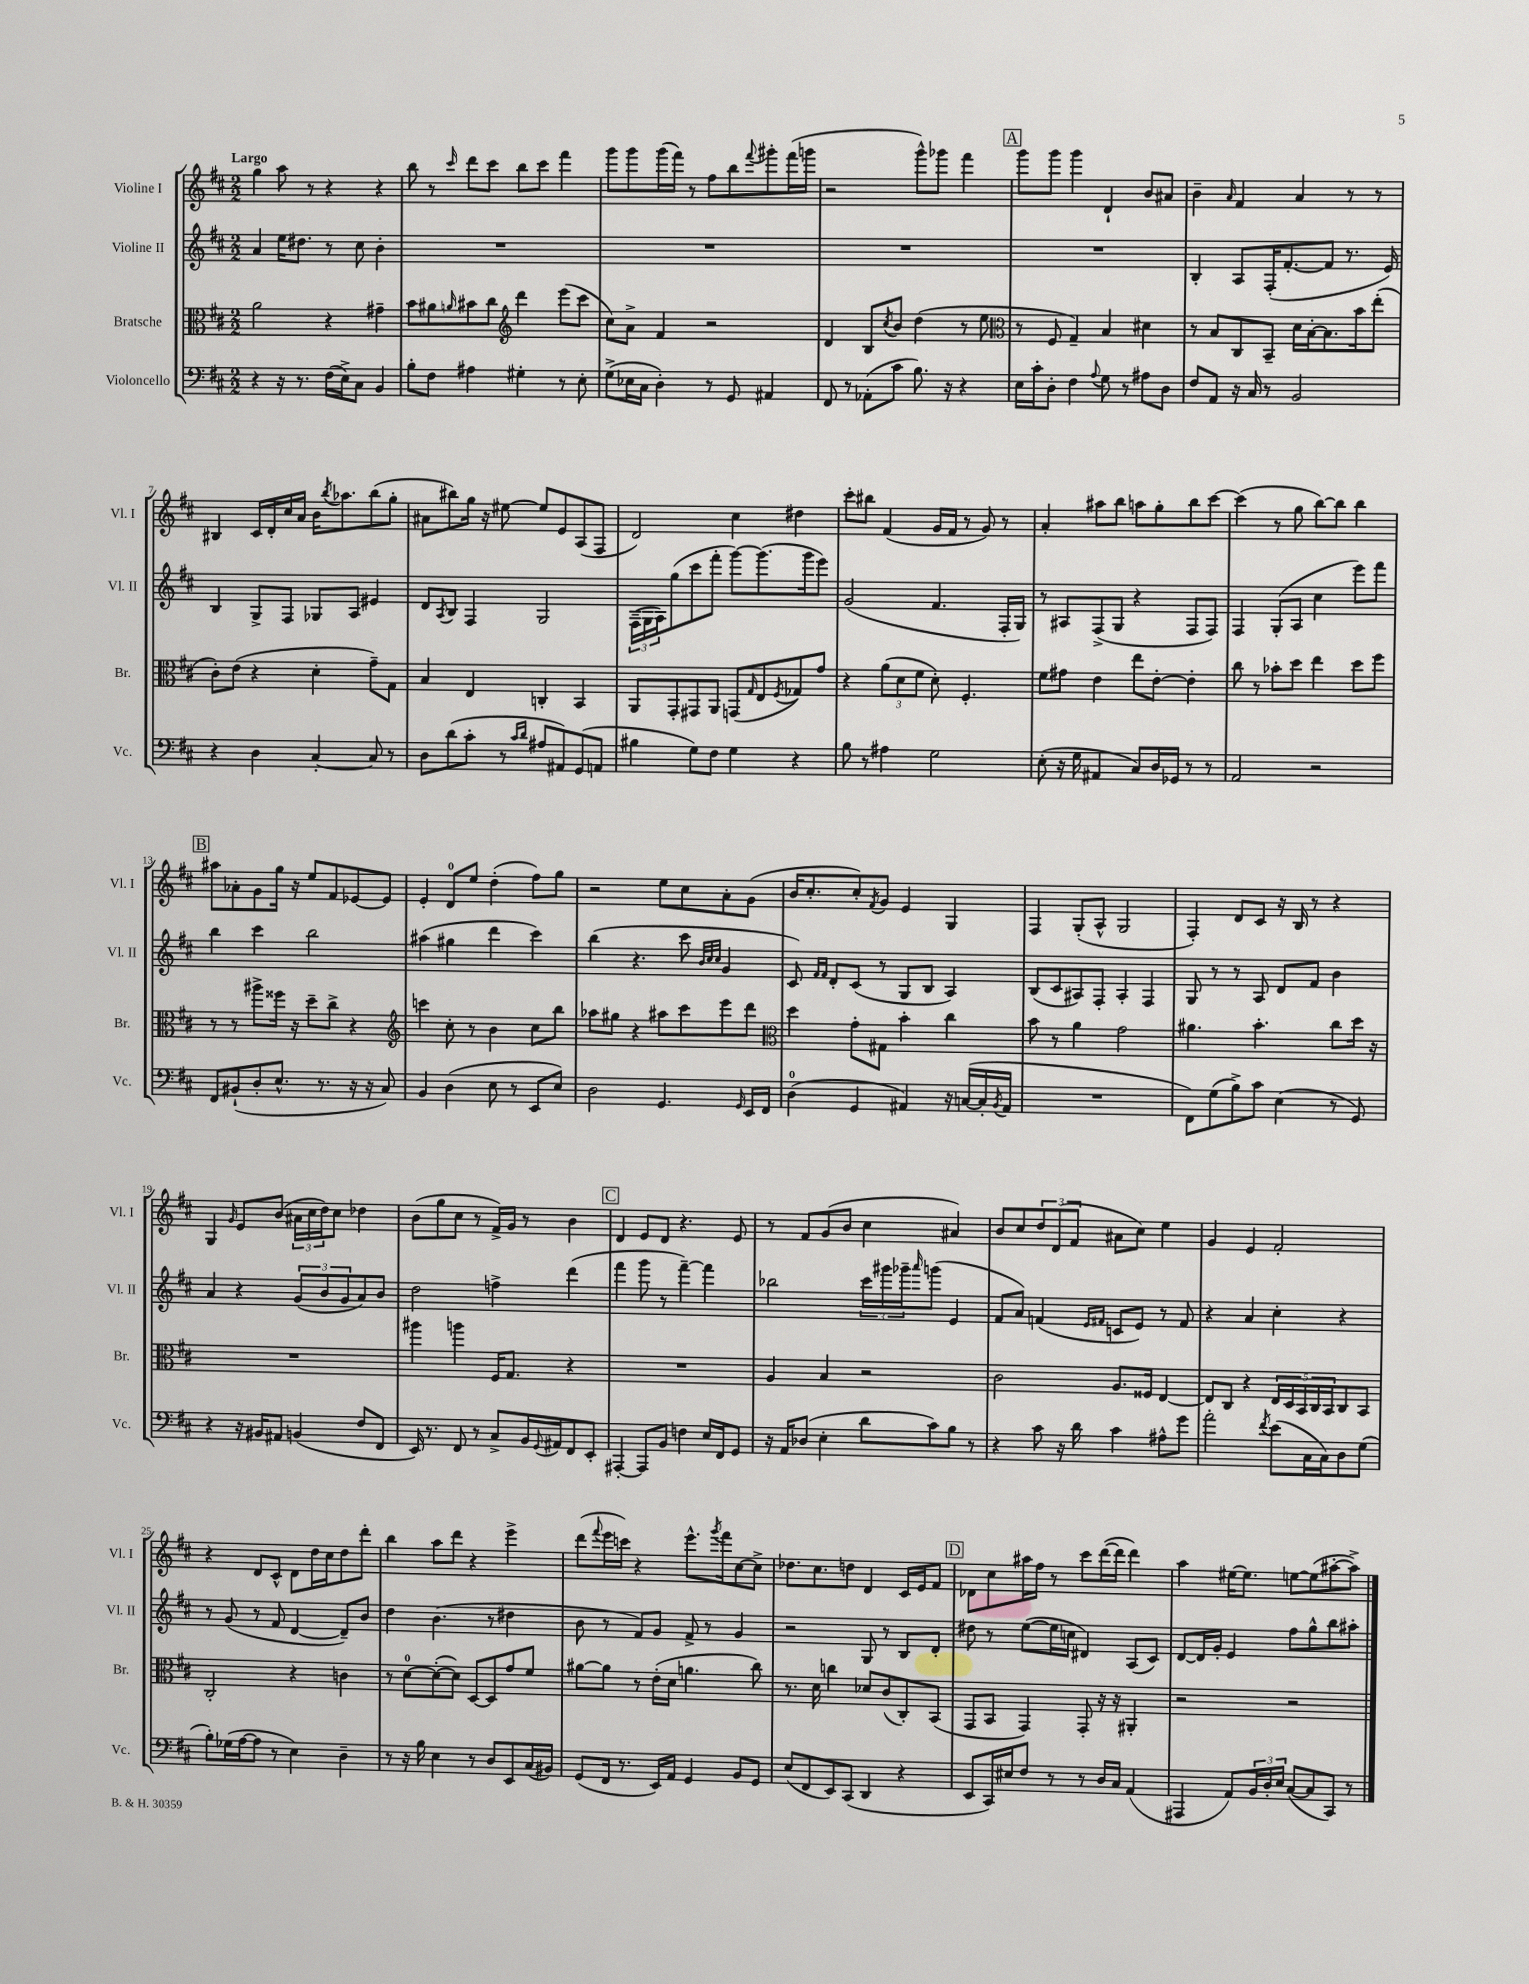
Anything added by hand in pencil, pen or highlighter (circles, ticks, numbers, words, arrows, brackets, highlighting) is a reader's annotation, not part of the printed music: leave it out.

**kern	**kern	**kern	**kern
*part4	*part3	*part2	*part1
*staff4	*staff3	*staff2	*staff1
*I"Violoncello	*I"Bratsche	*I"Violine II	*I"Violine I
*I'Vc.	*I'Br.	*I'Vl. II	*I'Vl. I
*clefF4	*clefC3	*clefG2	*clefG2
*k[f#c#]	*k[f#c#]	*k[f#c#]	*k[f#c#]
*M2/2	*M2/2	*M2/2	*M2/2
=1	=1	=1	=1
!	!	!	!LO:TX:a:B:t=Largo
4r	2a\	4a/	4gg\
16r	.	16ee\KL	8aa\
8.r	.	8.dd#X\J	.
.	.	.	8r
(16F#\LL	4r	8r	4r
16E^\J)	.	.	.
8C#\J	.	8cc#\	.
4BB/	4g#X~\	4b'\	4r
=2	=2	=2	=2
8B'\L	8b\L	1r	8bb\
8F#\J	8a#X\	.	8r
.	16qqan/	.	16qqccc#/
4A#X\	8b#X\	.	8ddd\L
.	8cc#\J	.	8ccc#\J
*	*clefG2	*	*
4G#X'\	4ddd\	.	8bb\L
.	.	.	8ccc#\J
8r	(8eee\L	.	4fff#\
8E'\	8ccc#\J	.	.
=3	=3	=3	=3
(8G^\L	8cc#\L)	1r	8ggg\L
16E-X\L	8a^\J	.	8ggg\
16C#\JJ	.	.	.
4D'\)	4f#/	.	(16ggg\L
.	.	.	16fff#\JJ)
.	.	.	8r
8r	2r	.	8ff#\L
8GG/	.	.	8bb\
.	.	.	8qqfff#/
4AA#X/	.	.	8ggg#X'\
.	.	.	(16fff#\L
.	.	.	16gggn\JJ
=4	=4	=4	=4
8FF#/	4d/	1r	2r
8r	.	.	.
(8AA-X'\L	8B/L	.	.
.	8qcc#/	.	.
8c#\J	8b/J	.	.
8.B\)	(4dd\	.	8ggg^^\L)
.	.	.	8ggg-X\J
16r	.	.	.
4r	8r	.	4fff#\
.	8ee\	.	.
!!LO:REH:place=s1:t=A
=5	=5	=5	=5
*	*clefC3	*	*
16E\LL	8r	1r	8ggg\L
16c#'\J	.	.	.
8D'\J	8F#/	.	8ggg\J
4F#\	4G~/)	.	4ggg\
8qqA/	.	.	.
8G\	4B/	.	4d`/
8r	.	.	.
8A#X\L	4d#X\	.	8b/L
8D\J	.	.	8a#X/J
=6	=6	=6	=6
8F#/L	8r	4B'/	4b~\
8AA/J	8B/L	.	.
.	.	.	16qqa/
16r	8C#/	8A/L	4f#/
16C#/	.	.	.
8r	8BB~/J	(16F#'/K	.
.	.	[8.f#'/	.
2BB/	16d\LL	.	4a/
.	[16B'\J	.	.
.	8.B\]	8f#/J]	.
.	.	8.r	8r
.	16b\k	.	.
.	(8ee'\J	.	8r
.	.	16e/)	.
!!LO:LB:g=z
=7	=7	=7	=7
4r	8c#'\L)	4B/	4B#X/
.	(8e\J	.	.
4D\	4r	8G^/L	16c#/LL
.	.	.	16d'/
.	.	8F#/J	16cc#/
.	.	.	16a/JJ
[4C#'/	4d'\	8G-X/L	16b\KL
.	.	.	8qbb/
.	.	.	8.aa-X\
.	.	8A/J	.
8C#/]	8g~\L)	4e#X/	(8bb\
8r	8G\J	.	8gg'\J
=8	=8	=8	=8
8D\L	4B/	8d/L	8a#X\L
.	.	8qA/	.
(8d\	.	8B/J	8bb#X\)
8c#'\J	4E/	4F#/	16gg\Jk
.	.	.	16r
8r	.	.	[8ee#X\
16qqc#/LL	.	.	.
16qqd/JJ	.	.	.
8A#X/L	4Cn'/	2G/	8ee#/L]
8AA#X/)	.	.	8e/
(8GG/	4BB/	.	(8A/
8AAn/J	.	.	8F#/J
=9	=9	=9	=9
4B#X\	8AA/L	(24F#~\LL	2d/)
.	.	24G\	.
.	.	24A\J)	.
.	8GG'/	(8gg\	.
8G\L)	8GG#X/	8ccc#\	.
8F#\J	8AA/J	8fff#'\J	.
4G\	(8GGn/L	[8ggg\L)	4cc#\
.	16qqG/	.	.
.	8E/	(8.ggg\]	.
.	8qF#/	.	.
4r	8G-X/)	.	4dd#X\
.	.	16ggg\k	.
.	8g/J	8eee\J)	.
=10	=10	=10	=10
8B\	4r	(2g/	8ccc#'\L
8r	.	.	8bb#X\J
4A#X\	(12a\L	.	(4f#/
.	12d\	.	.
.	12f#\J	.	.
2G\	8d'\)	4.f#/	16g/LL
.	.	.	16f#/JJ
.	4.F#'/	.	8r
.	.	.	8g/)
.	.	16F#'/LL	8r
.	.	16G/JJ)	.
=11	=11	=11	=11
(8E'\	8f#\L	8r	4a'/
16r	8g#X\J	8A#X/L	.
16G\	.	.	.
4AA#X/	4e\	(8F#^/	8aa#X\L
.	.	8G/J	8bb\J
8C#/L)	8ee\L	4r	8aan\L
16D/L	[8e'\J	.	8gg'\
16GG-X/JJ	.	.	.
8r	4e'\]	8F#/L	8bb\
8r	.	8F#/J)	[8ccc#\J
=12	=12	=12	=12
2AA/	8cc#\	4F#/	(4ccc#\]
.	8r	.	.
.	8b-X'\L	(8G'/L	8r
.	8dd\J	8A/J	8gg\
2r	4ee\	4cc#\	[8bb\L)
.	.	.	8bb\J]
.	8dd\L	8eee\L)	4bb\
.	8ff#\J	8fff#\J	.
!!LO:LB:g=z
!!LO:REH:place=s1:t=B
=13	=13	=13	=13
8FF#/L	8r	4bb\	8aa#X\L
(8BB#X`/	8r	.	8a-X'\
8D'/	8aa#X^\L	4ccc#\	8g\
8.E^^/J	16ff##X\Jk	.	16gg\Jk
.	16r	.	16r
.	8dd~\L	2bb\	8ee/L
8.r	.	.	.
.	8cc#^\J	.	8f#/
16r	4r	.	[8e-X/
16r	.	.	.
8C#/)	.	.	8e-/J]
=14	=14	=14	=14
*	*clefG2	*	*
4BB/	4cccn\	(4aa#X\	4e'/
(4D\	8cc#'\	4gg#X\	8d/L
.	8r	.	8ee/J
8E\	4b\	4ddd\	(4dd'\
8r	.	.	.
8EE/L	8cc#\L	4ccc#\)	8ff#\L)
8E/J)	8bb\J	.	8gg\J
=15	=15	=15	=15
2D\	8aa-X\L	(4bb\	2r
.	8gg#X\J	.	.
.	4r	4.r	.
4.GG/	8aa#X\L	.	8ee\L
.	8ccc#\	8ccc#\	8cc#\
.	.	32qqb/LLL	.
.	.	32qqcc#/	.
.	.	32qqcc#/JJJ	.
.	8eee\	4g/	8a'\
16qqGG/	.	.	.
16EE/LL	8ddd\J	.	(8g\J
16FF#/JJ	.	.	.
=16	=16	=16	=16
*	*clefC3	*	*
(4D\	4dd\	8c#/)	16b/KL
.	.	.	8.cc#'/
.	.	16qqf#/LL	.
.	.	16qqf#/JJ	.
.	.	8d'/L	.
4GG/	8g'\L	(8c#/J	8cc#'/)
.	.	.	8qf#/
.	8G#X\J	8r	8g/J
4AA#X/)	4b'\	8G/L	4e/
.	.	8B/J	.
16r	4cc#\	4A/)	4G/
([16Cn/LL	.	.	.
16C'/]	.	.	.
8qBB/	.	.	.
16AA#/JJ	.	.	.
=17	=17	=17	=17
1r	8b\	(8B/L	4F#/
.	8r	8c#/	.
.	4a\	8A#X/)	(8G'/L
.	.	8F#'/J	8A^^/J
.	2g\	4A#'/	2G/
.	.	4F#/	.
=18	=18	=18	=18
8FF#\L)	4.a#X\	8G/	4F#'/)
(8G\	.	8r	.
8B^\)	.	8r	8d/L
8c#\J	4.b'\	8A/	8c#/J
(4E\	.	8d/L	16r
.	.	.	16B/
.	.	8f#/J	8r
8r	8cc#\L	4b\	4r
8GG/)	16dd\Jk	.	.
.	16r	.	.
!!LO:LB:g=z
=19	=19	=19	=19
4r	1r	4a/	4G/
.	.	.	16qqg/
16r	.	4r	8e/L
16BB#X/KL	.	.	.
8AA#X/J	.	.	(8b/J
(4BBn/	.	(12g/L	24a#X\LL
.	.	.	24cc#\
.	.	12b/	24dd\J)
.	.	.	8cc#\J
.	.	12g/	.
8F#/L	.	8a/)	4dd-X\
8FF#/J	.	8b/J	.
=20	=20	=20	=20
16EE/)	4aa#X\	2dd\	(8b\L
8.r	.	.	.
.	.	.	8gg\
8FF#/	4aan\	.	8cc#\J
8r	.	.	8r
8C#^/L	16F#/KL	4ffn^\	16f#^/LL)
.	8.G/J	.	16g/JJ
16BB/L	.	.	8r
8qqGG/	.	.	.
16AA#X/J	.	.	.
8FF#/	4r	(4ddd\	4b\
8EE'/J	.	.	.
!!LO:REH:place=s1:t=C
=21	=21	=21	=21
[4AAA#X'/	1r	4fff#\	4d/
8AAA#/L]	.	8ggg\	8e/L
8BB/J	.	8r	8d/J
4Fn\	.	[4fff#~\)	4.r
16E/LL	.	4fff#\]	.
16FF#/J	.	.	.
8GG/J	.	.	8e/
=22	=22	=22	=22
16r	4A/	2bb-X\	8r
16AA/KL	.	.	.
(8D-X/J	.	.	8f#/L
4E'\	4B/	.	(8g/
.	.	.	8b/J
8d\L	2r	24ccc#\LL	4cc#\
.	.	24ggg#X\	.
.	.	24ggg-X~\J	.
.	.	16qqaaa/	.
8c#\)	.	(8gggn\J	.
8B\J	.	4e/	4a#X/)
8r	.	.	.
=23	=23	=23	=23
4r	2c#\	8f#/L	8b/L
.	.	8a/J)	8cc#/
8c#\	.	(4fn/	12dd/
.	.	.	(12d/
16r	.	.	.
.	.	.	12f#/J
16d\	.	.	.
.	.	16qqe/LL	.
.	.	16qqf#X/JJ	.
4c#\	8.A/L	8cn/L	8a#X\L
.	.	8e/J)	8cc#\J)
.	16F##X/Jk	.	.
8A#X^^\L	[4E/	8r	4ee\
8g\J	.	8f#/	.
=24	=24	=24	=24
2a'\	8E/L]	4r	4g/
.	8C#/J	.	.
.	4r	4a/	4e/
8qf#/	.	.	.
(8e\L	20E/LL	4cc#'\	2f#'/
.	20D/	.	.
.	20BB/	.	.
16C#\L	.	.	.
.	20C#/	.	.
16C#\J)	.	.	.
.	20BB/J	.	.
8D\	8C#/	4r	.
(8G\J	8BB/J	.	.
!!LO:LB:g=z
=25	=25	=25	=25
8B'\L)	2C#'/	8r	4r
(16G-X\L	.	(8g/	.
[16A\J	.	.	.
8A\J]	.	8r	8d/L
8r	.	8f#/	8c#^^/J
4E\)	4r	[4d/	8d\L
.	.	.	16dd\L
.	.	.	16cc#\J
4D~\	4cn\	8d~/L])	8dd\
.	.	8b/J	8ddd'\J
=26	=26	=26	=26
8r	8r	4dd\	4bb\
16r	[8d\L	.	.
16B\	.	.	.
4E\	(8d'\_	(4.b\	8aa\L
.	8d\J])	.	8ddd\J
8r	[8D/L	.	4r
8D/L	8D/]	8r	.
8EE/	8g/	4dd#X\	4eee^\
(16C#/L	8f#/J	.	.
16BB#X/JJ)	.	.	.
=27	=27	=27	=27
(8GG/L	[8a#X\L	8b\	(8ddd\L
.	.	.	8qqfff#/
16FF#/Jk	8a#\J]	8r	16eee\L
8.r	.	.	16cccn\JJ)
.	8r	8f#/L)	4r
16EE/LL)	(16e'\LL	8g/J	.
16AA/JJ	16d\JJ	.	.
4GG/	4.an\	8f#^/	8.eee^^\L
.	.	8r	.
.	.	.	8qggg/
.	.	.	16fff#\k
8BB/L	.	4g/	[8cc#\
8GG/J	8cc#\)	.	8cc#^\J]
=28	=28	=28	=28
(8E/L	8.r	2r	8.dd-X\L
8FF#/	.	.	.
.	16d\	.	8.cc#\
8EE/)	4ccn\	.	.
(8CC#/J	.	.	8ddn\J
4DD/	8d-X/L	8G/	4d/
.	(8c#/	8r	.
4r	8C#'/)	8B/L	16c#/LL
.	.	.	16e/J
.	(8BB/J	8d'/J	8f#/J
!!LO:REH:place=s1:t=D
=29	=29	=29	=29
8EE/L	8GG/L	8dd#X\	8d-X\L
16CC#/L)	8BB/J	8r	8cc#\
16E#X/J	.	.	.
8F#/J	4GG/)	([8ee\L	16aa#X\L
.	.	.	16ff#\JJ
8r	.	16ee\L]	8r
.	.	16ccn\JJ	.
8r	8GG'/	4d#X/)	8ccc#\L
16D/LL	16r	.	([16ddd\L
16C#/JJ	16r	.	16ddd\JJ]
(4AA/	4AA#X'/	(8A/L	4ddd\)
.	.	8c#/J)	.
=30	=30	=30	=30
4AAA#X/	2r	[8d/L	4aa\
.	.	16d/L]	.
.	.	16g'/JJ	.
8AA/L)	.	4e/	[16ee#X\KL
.	.	.	8.ee#\J]
24BB/L	.	.	.
24D'/	.	.	.
24E/JJ	.	.	.
([8C#/L	2r	8ff#\L	[8een\L
8C#/]	.	8gg^^\	(8ee\]
8CC#/J)	.	8bb\	[8aa#X'\
8r	.	8aa#X'\J	8aa#^\J])
==	==	==	==
*-	*-	*-	*-
